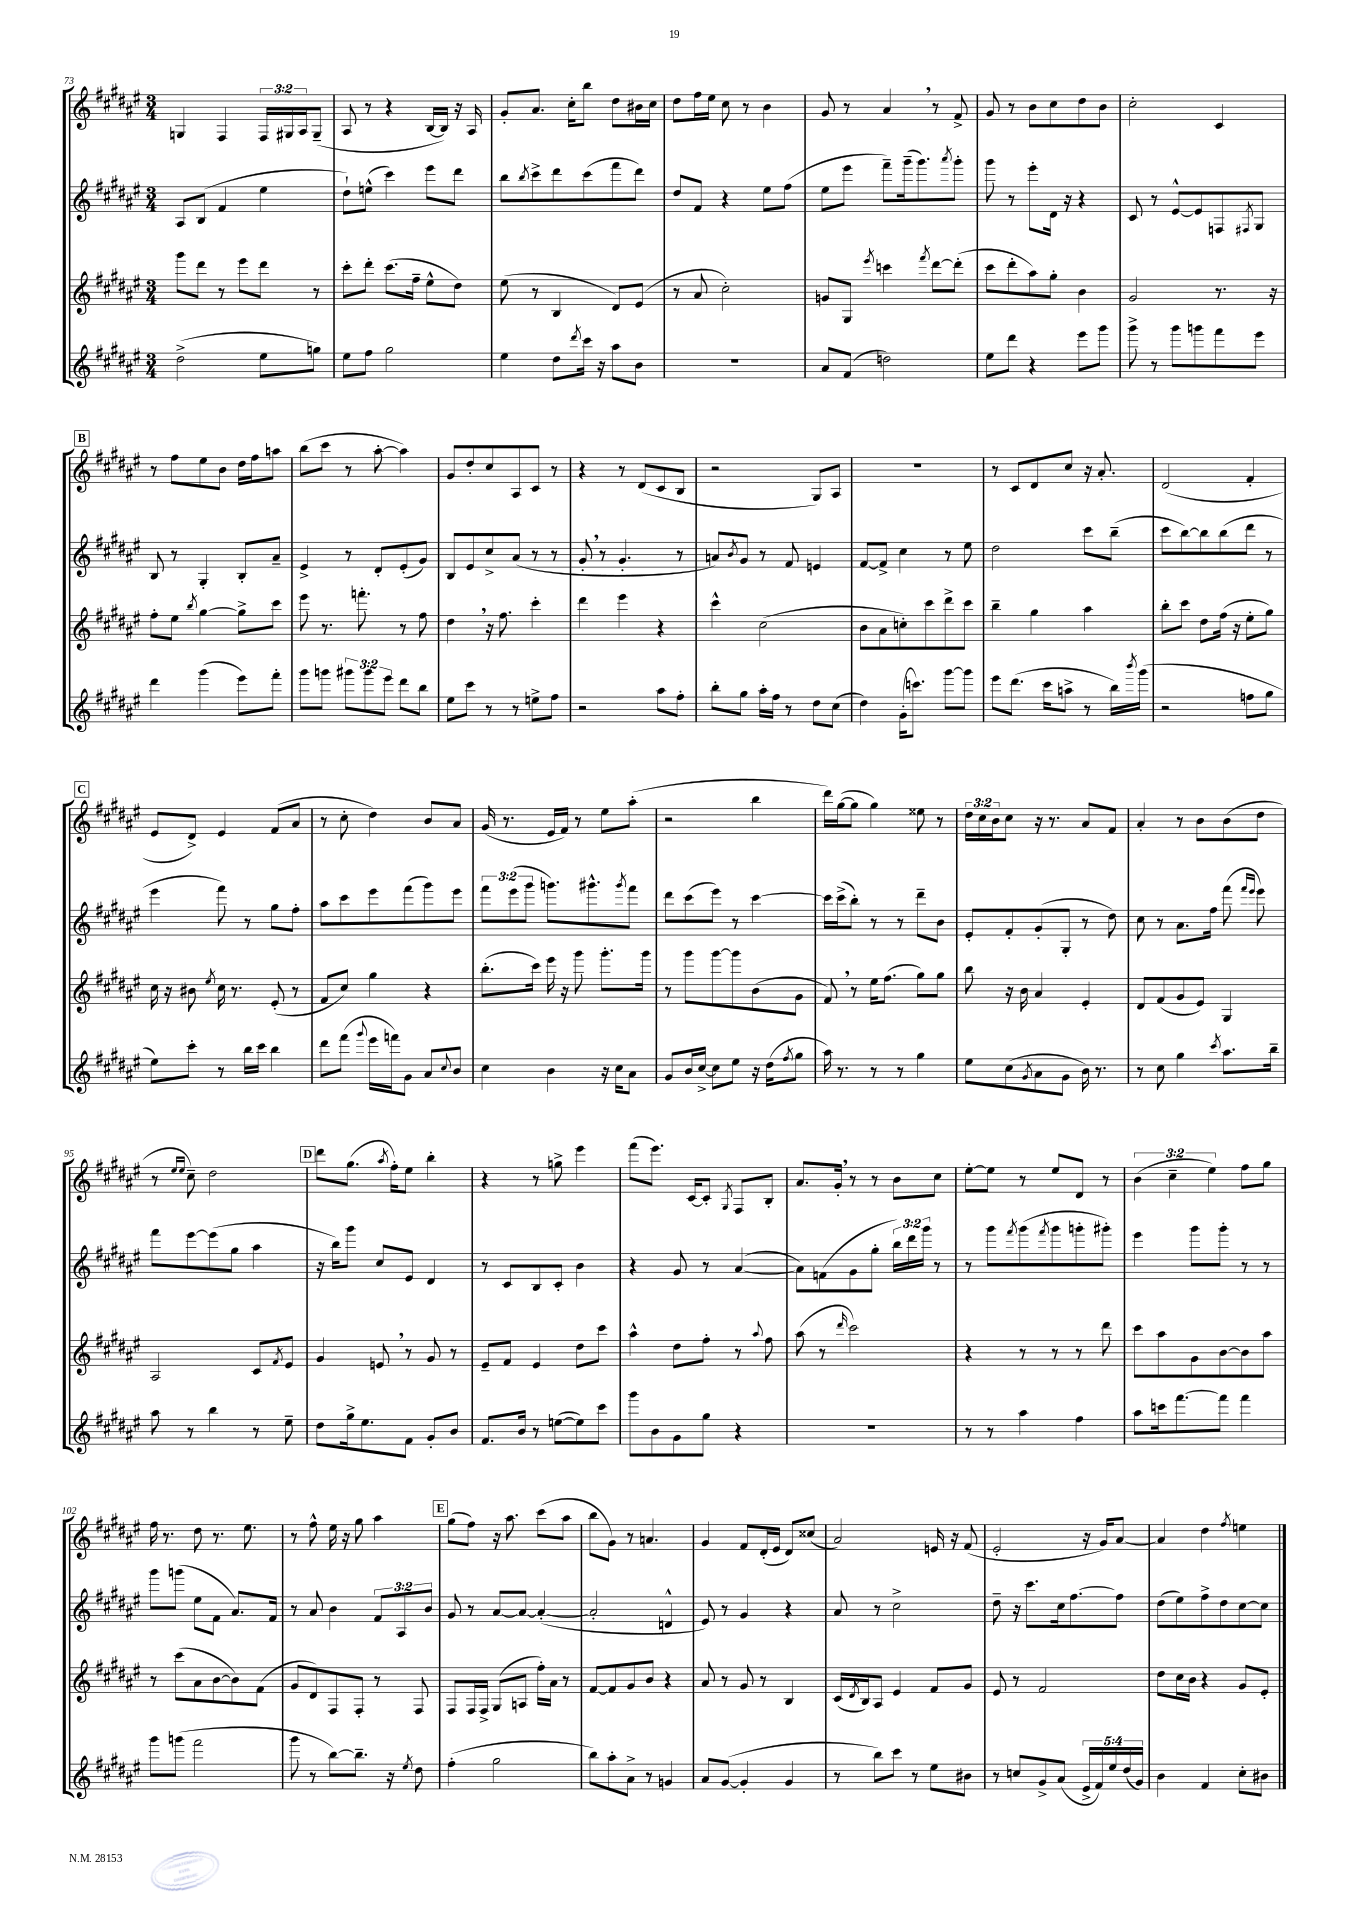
<<
\new StaffGroup <<
\new Staff = "s0" {
    \clef treble \key fis \major \numericTimeSignature \time 3/4 \override Staff.TupletNumber.text = #tuplet-number::calc-fraction-text
    g4 fis4 \tuplet 3/2 { fis16 gis16 ais16 } gis8--( |
    ais8 r8 r4 b16~ b16) r16 ais16 |
    gis'8-. ais'8. cis''16-. b''8 dis''8 bis'16 cis''16 |
    dis''8 fis''16 eis''16 cis''8 r8 b'4 |
    gis'8 r8 ais'4 \breathe r8 fis'8-> |
    gis'8 r8 b'8 cis''8 dis''8 b'8 |
    cis''2-. cis'4 |
    \mark \markup { \box "B" } r8 fis''8 eis''8 b'8 dis''16 fis''16 a''8 |
    b''8( cis'''8 r8 ais''8~-. ais''4) |
    gis'8 dis''8-. cis''8 ais8 cis'8 r8 |
    r4 r8 dis'8( cis'8 b8 |
    r2 gis8) ais8 |
    R2. |
    r8 cis'8 dis'8 cis''8 r16 ais'8.-. |
    dis'2( fis'4-. |
    \mark \markup { \box "C" } eis'8 dis'8->) eis'4 fis'8( ais'8 |
    r8 cis''8-. dis''4) b'8 ais'8 |
    gis'16( r8. eis'16 fis'16) r8 eis''8 ais''8-.( |
    r2 b''4 |
    dis'''16) gis''16~( gis''8 gis''4) eisis''8 r8 |
    \tuplet 3/2 { dis''16 cis''16 b'16 } cis''8 r16 r8. ais'8 fis'8 |
    ais'4-. r8 b'8 b'8( dis''8 |
    r8 \grace { eis''16 eis''16 } cis''8--) dis''2 |
    \mark \markup { \box "D" } dis'''8 gis''8.( \acciaccatura { ais''8 } fis''16-.) eis''8 b''4-. |
    r4 r8 g''8-> eis'''4 |
    fis'''8( eis'''8.) cis'16~ cis'8-. \acciaccatura { gis8 } fis8 b8-. |
    ais'8. gis'16-. \breathe r8 r8 b'8 cis''8 |
    eis''8~-. eis''8 r8 eis''8 dis'8 r8 |
    \tuplet 3/2 { b'4( cis''4-- eis''4) } fis''8 gis''8 |
    fis''16 r8. dis''8 r8. eis''8. |
    r8 fis''8-^ eis''16 r16 gis''8 ais''4 |
    \mark \markup { \box "E" } gis''8( fis''8) r16 ais''8. cis'''8( ais''8 |
    b''8 gis'8) r8 a'4. |
    gis'4 fis'8 dis'16-.( eis'16 dis'8) cisis''8( |
    ais'2) e'16 r16 fis'8( |
    eis'2-. r16 gis'16) ais'8~ |
    ais'4 dis''4 \acciaccatura { fis''8 } e''4 \bar "|." |
}
\new Staff = "s1" {
    \clef treble \key fis \major \numericTimeSignature \time 3/4 \override Staff.TupletNumber.text = #tuplet-number::calc-fraction-text
    ais8 b8( fis'4 eis''4 |
    dis''8-!) e''8-^( cis'''4) eis'''8 dis'''8 |
    b''8 \acciaccatura { b''8 } cis'''8-> dis'''8 cis'''8( fis'''8 dis'''8) |
    dis''8 fis'8 r4 eis''8 fis''8( |
    eis''8 eis'''8 fis'''8--) gis'''16--( gis'''8.) \acciaccatura { ais'''8 } gis'''8-. |
    gis'''8 r8 eis'''8-. dis'16 r16 r4 |
    cis'8 r8 eis'8~-^ eis'8 f8 \acciaccatura { fis8 } gis8 |
    \mark \markup { \box "B" } b8 r8 gis4-. b8-. ais'8-- |
    eis'4-> r8 dis'8-. eis'8-.( gis'8) |
    b8 eis'8 cis''8-> ais'8( r8 r8 |
    gis'8-. \breathe r8 gis'4.-. r8 |
    a'8) \acciaccatura { b'8 } gis'8 r8 fis'8 e'4 |
    fis'8~ fis'8-> cis''4 r8 eis''8 |
    dis''2 cis'''8 b''8--( |
    cis'''8 b''8~) b''8 b''8( dis'''8 r8 |
    \mark \markup { \box "C" } eis'''4 fis'''8) r8 gis''8 fis''8-. |
    ais''8 cis'''8 eis'''8 fis'''8( gis'''8) eis'''8 |
    \tuplet 3/2 { fis'''8 eis'''8( gis'''8 } g'''8.) gis'''8.-^ \acciaccatura { gis'''8 } fis'''8 |
    dis'''8 cis'''8( eis'''8) r8 cis'''4~ |
    cis'''16 cis'''16->( b''8-.) r8 r8 dis'''8-- b'8 |
    eis'8-. fis'8-. gis'8-.( gis8-. r8 dis''8) |
    cis''8 r8 ais'8. fis''16 fis'''8( \grace { fis'''16 eis'''16 } eis'''8) |
    fis'''8 eis'''8~ eis'''8( gis''8 ais''4 |
    \mark \markup { \box "D" } r16 b''16) gis'''8 cis''8 eis'8 dis'4 |
    r8 cis'8 b8 cis'8-. b'4 |
    r4 gis'8 r8 ais'4~( |
    ais'8) f'8( gis'8 gis''8-. \tuplet 3/2 { b''16) dis'''16 gis'''16 } r8 |
    r8 gis'''8 \acciaccatura { fis'''8 } gis'''8( \acciaccatura { fis'''8 } gis'''8 g'''8-. gis'''8-.) |
    eis'''4 gis'''8 gis'''8-. r8 r8 |
    gis'''8 g'''8( eis''8 fis'8 ais'8.) fis'16 |
    r8 ais'8 b'4 \tuplet 3/2 { fis'8 ais8 b'8 } |
    \mark \markup { \box "E" } gis'8 r8 ais'8~ ais'8~ ais'4~-.( |
    ais'2-. d'4-^ |
    eis'8) r8 gis'4 r4 |
    ais'8 r8 cis''2-> |
    dis''8-- r16 cis'''8. cis''16 fis''8.~ fis''8 |
    dis''8( eis''8) fis''8-> dis''8 cis''8~ cis''8 \bar "|." |
}
\new Staff = "s2" {
    \clef treble \key fis \major \numericTimeSignature \time 3/4
    gis'''8 dis'''8 r8 eis'''8 dis'''8 r8 |
    cis'''8-. dis'''8-. cis'''8.( fis''16-- eis''8-^ dis''8) |
    eis''8( r8 b4 dis'8) eis'8( |
    r8 ais'8 cis''2-.) |
    g'8 gis8 \acciaccatura { eis'''8 } c'''4 \acciaccatura { fis'''8 } dis'''8~ dis'''8-.( |
    cis'''8 dis'''8-. ais''8) gis''8-. b'4 |
    gis'2 r8. r16 |
    \mark \markup { \box "B" } fis''8-. eis''8 \acciaccatura { b''8 } gis''4~ gis''8-> cis'''8 |
    eis'''8 r8. f'''8.-. r8 fis''8 |
    dis''4 \breathe r16 fis''8. cis'''4-. |
    dis'''4 eis'''4 r4 |
    cis'''4-^ cis''2( |
    b'8 ais'8 c''8-.) cis'''8 dis'''8-> cis'''8 |
    b''4-- gis''4 ais''4 |
    b''8-. cis'''8 dis''8 fis''16( r16 eis''8-. gis''8) |
    \mark \markup { \box "C" } cis''16 r16 bis'8 \acciaccatura { eis''8 } cis''16 r8. eis'8-.( r8 |
    fis'8 cis''8) gis''4 r4 |
    b''8.-.( cis'''16) eis'''16 r16 gis'''8 gis'''8.-. gis'''16 |
    r8 gis'''8 gis'''8~ gis'''8 b'8( gis'8 |
    fis'8) \breathe r8 eis''16 fis''8.( gis''8) gis''8 |
    b''8 r16 b'16 ais'4 eis'4-. |
    dis'8 fis'8( gis'8 eis'8) gis4 |
    ais2 cis'8 \acciaccatura { fis'8 } eis'8 |
    \mark \markup { \box "D" } gis'4 e'8 \breathe r8 gis'8 r8 |
    eis'8-- fis'8 eis'4 dis''8 cis'''8 |
    ais''4-^ dis''8 fis''8-. r8 \appoggiatura { ais''8 } fis''8 |
    ais''8( r8 \grace { dis'''16 } cis'''2) |
    r4 r8 r8 r8 dis'''8 |
    cis'''8 ais''8 gis'8 b'8~ b'8 ais''8 |
    r8 cis'''8( ais'8 b'8~ b'8) fis'8( |
    gis'8 dis'8) fis8 fis8-. r8 fis8 |
    \mark \markup { \box "E" } fis8 fis16 fis16-> gis8( a8 fis''16-.) ais'16 r8 |
    fis'8~ fis'8 gis'8 b'8 r4 |
    ais'8 r8 gis'8 r8 b4 |
    cis'16( \acciaccatura { dis'8 } b16) ais8 eis'4 fis'8 gis'8 |
    eis'8 r8 fis'2 |
    dis''8 cis''16 b'16 r4 gis'8 eis'8-. \bar "|." |
}
\new Staff = "s3" {
    \clef treble \key fis \major \numericTimeSignature \time 3/4 \override Staff.TupletNumber.text = #tuplet-number::calc-fraction-text
    dis''2->( eis''8 g''8) |
    eis''8 fis''8 gis''2 |
    eis''4 dis''8 \acciaccatura { dis'''8 } cis'''16 r16 ais''8 b'8 |
    R2. |
    ais'8 fis'8( d''2) |
    eis''8 dis'''8 r4 eis'''8 gis'''8 |
    gis'''8-> r8 gis'''8 g'''8 fis'''8 eis'''8 |
    \mark \markup { \box "B" } dis'''4 gis'''4( eis'''8) fis'''8-. |
    gis'''8 g'''8 \tuplet 3/2 { gis'''8 gis'''8 eis'''8 } dis'''8 b''8 |
    eis''8 cis'''8 r8 r8 e''8-> fis''8 |
    r2 ais''8 fis''8-. |
    b''8-. gis''8 ais''16-. fis''16 r8 dis''8 cis''8( |
    dis''4) gis'16-.( c'''8.) gis'''8~ gis'''8 |
    eis'''8 dis'''8.( cis'''16 a''8-> r8 b''16) \acciaccatura { b'''8 } gis'''16( |
    r2 f''8 gis''8 |
    \mark \markup { \box "C" } eis''8) cis'''8-. r8 b''16 cis'''16 b''4 |
    dis'''8 fis'''8( \appoggiatura { gis'''8 } eis'''16 f'''16) gis'8 ais'8 \appoggiatura { cis''8 } b'8 |
    cis''4 b'4 r16 cis''16 ais'8 |
    gis'8 b'16 cis''16~-> cis''8 eis''8 r16 dis''16( \acciaccatura { fis''8 } gis''8 |
    ais''16) r8. r8 r8 gis''4 |
    eis''8 cis''8( \acciaccatura { gis'8 } ais'8 gis'8 b'16) r8. |
    r8 cis''8 gis''4 \acciaccatura { cis'''8 } ais''8. b''16-- |
    ais''8 r8 b''4 r8 eis''8-- |
    \mark \markup { \box "D" } dis''8 gis''16-> eis''8. fis'8 gis'8-. b'8 |
    fis'8. b'16 r8 e''8~( e''8) cis'''8 |
    gis'''8 b'8 gis'8 gis''8 r4 |
    R2. |
    r8 r8 ais''4 fis''4 |
    ais''8 c'''16 fis'''8.~ fis'''8 fis'''4 |
    gis'''8 g'''8( fis'''2 |
    gis'''8 r8 b''8~) b''8.-- r16 \acciaccatura { eis''8 } dis''8 |
    \mark \markup { \box "E" } fis''4-.( gis''2 |
    b''8) ais''8-. ais'8-> r8 g'4 |
    ais'8 gis'8~( gis'4-. gis'4 |
    r8 b''8) cis'''8 r8 eis''8 bis'8 |
    r8 c''8 gis'8-> ais'8( \tuplet 5/4 { eis'16-> fis'16) eis''16 dis''16( gis'16) } |
    b'4 fis'4 cis''8-. bis'8 \bar "|." |
}
>>
>>
\layout { \context { \Score currentBarNumber = #73 } }
